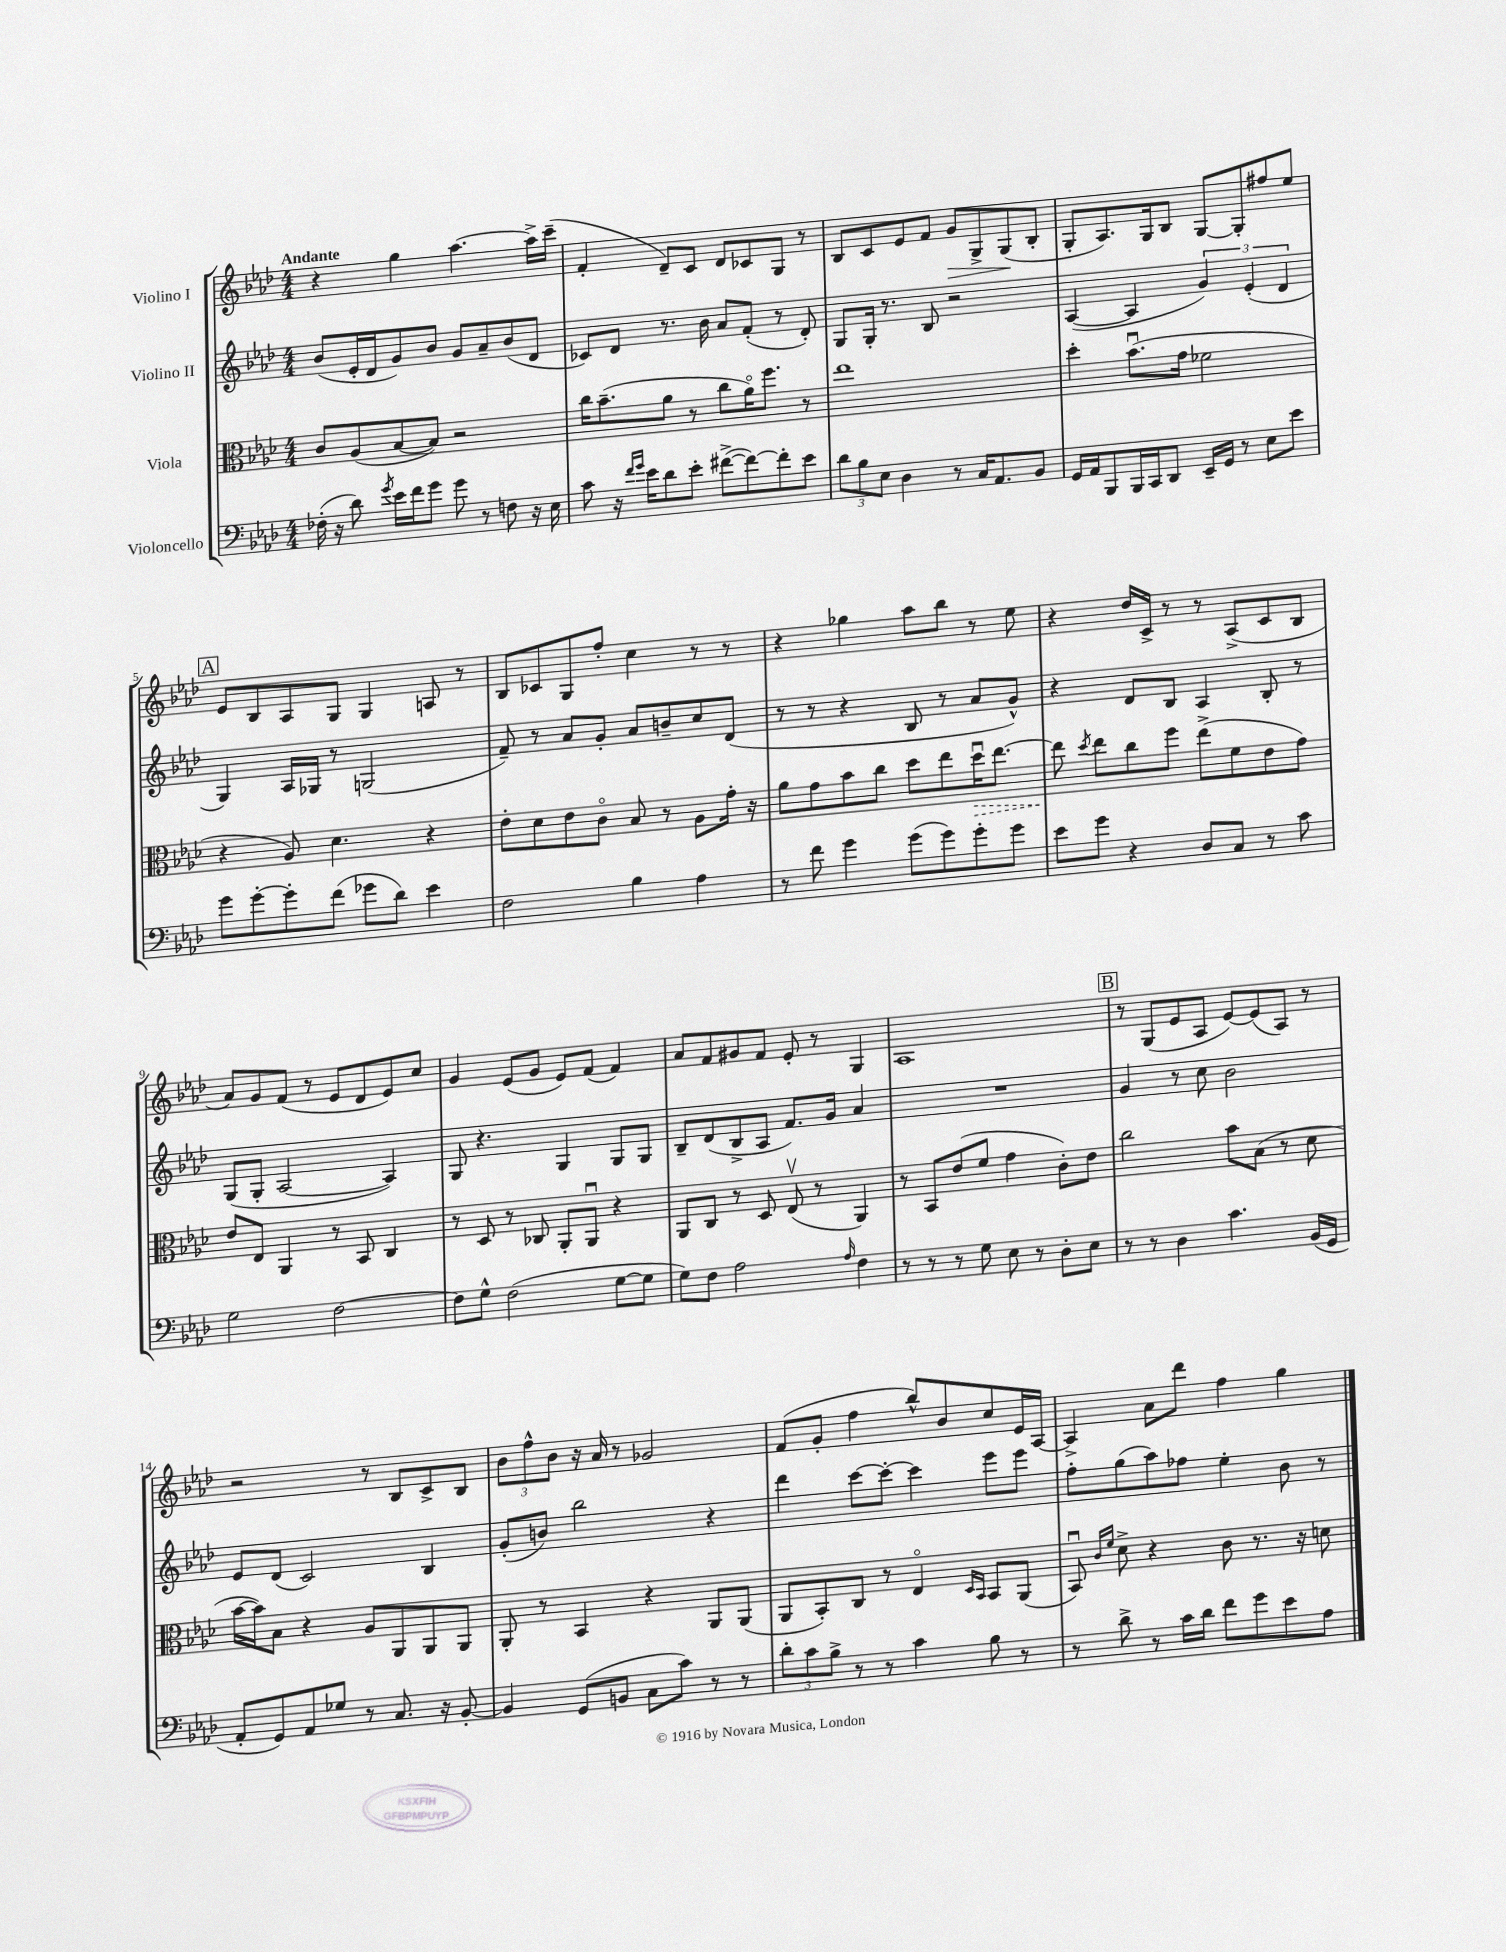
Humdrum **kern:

**kern	**kern	**dynam	**kern	**kern	**dynam
*part4	*part3	*part3	*part2	*part1	*part1
*staff4	*staff3	*staff3	*staff2	*staff1	*staff1
*I"Violoncello	*I"Viola	*	*I"Violino II	*I"Violino I	*
*clefF4	*clefC3	*	*clefG2	*clefG2	*
*k[b-e-a-d-]	*k[b-e-a-d-]	*	*k[b-e-a-d-]	*k[b-e-a-d-]	*
*M4/4	*M4/4	*	*M4/4	*M4/4	*
=1	=1	=1	=1	=1	=1
!	!	!	!	!LO:TX:a:B:t=Andante	!
(16F-X'\	8c/L	.	(8b-/L	4r	.
16r	.	.	.	.	.
8d-\)	(8A-/	.	16e-'/L	.	.
.	.	.	16d-/J	.	.
8qg/	.	.	.	.	.
16e-\LL	[8B-/	.	8g/)	4gg\	.
16f\J	.	.	.	.	.
8g\J	8B-/J])	.	8b-/J	.	.
8g\	2r	.	8g/L	[4.aa-\	.
8r	.	.	8a-~/	.	.
8Fn\	.	.	(8b-/	.	.
16r	.	.	8d-/J	16aa-^\LL]	.
16E-\	.	.	.	(16ccc~\JJ	.
=2	=2	=2	=2	=2	=2
8c\	16cc\KL	.	8c-X/L)	4f'/	.
.	(8.b-~\	.	.	.	.
16r	.	.	8d-/J	.	.
16qqf/LL	.	.	.	.	.
16qqg/JJ	.	.	.	.	.
16e-\KL	.	.	.	.	.
8d-\	8a-\J	.	8.r	8d-~/L)	.
8e-'\J	8r	.	.	8c/J	.
.	.	.	16b-\	.	.
([8f#X^\L	8cc\L	.	8a-/L	8d-/L	.
8f#\_)	16a-\K)	.	(8f'/J	8c-X/	.
.	8.ff\J	.	.	.	.
8f#'\]	.	.	8r	8G/J	.
8e-\J	8r	.	8d-'/)	8r	.
=3	=3	=3	=3	=3	=3
12d-\L	1ee-	.	8G/L	8B-/L	.
12B-\	.	.	.	.	.
.	.	.	16G'/Jk	8c/	.
12E-\J	.	.	.	.	.
.	.	.	8.r	.	.
4D-\	.	.	.	8e-/	.
.	.	.	8B-/	8f/J	.
!	!	!	!	!	!LO:HP:b
8r	.	.	2r	8g/L	>
16C/KL	.	.	.	8G^/	.
8.AA-/	.	.	.	.	.
.	.	.	.	(8G/	.
8BB-/J	.	.	.	8B-'/J	]
=4	=4	=4	=4	=4	=4
16GG/LL	4dd-'\	.	([4A-/	8G'/L	.
16AA-/J	.	.	.	.	.
8BBB-/	.	.	.	8.A-/)	.
16BBB-/L	(8.b-u\L	.	4A-/]	.	.
16CC/J	.	.	.	16G/k	.
8DD-/J	.	.	.	8B-/J	.
.	16g\Jk	.	.	.	.
16EE-~/LL	2f-X\	.	6g/)	[8G/L	.
16GG/JJ	.	.	.	.	.
8r	.	.	.	8G'/]	.
.	.	.	(6e-'/	.	.
8E-\L	.	.	.	8ff#X/	.
.	.	.	6d-/	.	.
8e-\J	.	.	.	8ee-/J	.
!!LO:LB:g=z
!!LO:REH:place=s1:t=A
=5	=5	=5	=5	=5	=5
8g\L	4r	.	4G/)	8e-/L	.
[8g'\	.	.	.	8B-/	.
8g'\]	8A-/)	.	16A-/LL	8A-/	.
.	.	.	16G-X/JJ	.	.
(8f\J	4.d-\	.	8r	8G/J	.
8g-X\L	.	.	(2Gn/	4G/	.
8d-\J)	.	.	.	.	.
4e-\	4r	.	.	8An/	.
.	.	.	.	8r	.
=6	=6	=6	=6	=6	=6
2F\	8e-'\L	.	8f~/)	8B-/L	.
.	8d-\	.	8r	8c-X/	.
.	8e-\	.	8a-/L	8G/	.
.	8c\J	.	8g'/J	8ff'/J	.
4B-\	8B-/	.	8a-/L	4cc\	.
.	8r	.	8bn~/	.	.
4A-\	8A-\L	.	8cc/	8r	.
.	16g'\Jk	.	(8d-/J	8r	.
.	16r	.	.	.	.
=7	=7	=7	=7	=7	=7
8r	8a-\L	.	8r	4r	.
8f\	8g\	.	8r	.	.
4g\	8b-\	.	4r	4gg-X\	.
.	8cc\J	.	.	.	.
(8g\L	8dd-\L	.	8B-/	8aa-\L	.
8g\)	8ee-\	.	8r	8bb-\J	.
!	!	!LO:HP:b	!	!	!
8g'\	16dd-u\K	>	8a-/L	8r	.
.	[8.ee-\J	.	.	.	.
8g\J	.	.	8g^^/J)	8ee-\	.
=8	=8	=8	=8	=8	=8
8e-\L	8ee-\]	.	4r	4r	.
.	8qdd-/	.	.	.	.
8g\J	8ee-\L	]	.	.	.
4r	8cc\	.	8d-/L	16dd-/LL	.
.	.	.	.	16c^/JJ	.
.	8ff\J	.	8B-/J	8r	.
8D-/L	(8ee-^\L	.	4A-/	8r	.
8C/J	8f\	.	.	(8A-^/L	.
8r	8e-\	.	8B-'/	8c/	.
8c\	8g\J)	.	8r	8B-/J	.
!!LO:LB:g=z
=9	=9	=9	=9	=9	=9
2G\	8e-/L	.	(8G/L	8a-/L)	.
.	8E-/J	.	8G'/J	8g/	.
.	4AA-/	.	[2A-/	(8f/J	.
.	.	.	.	8r	.
[2F\	8r	.	.	8e-/L	.
.	8BB-/	.	.	8d-/	.
.	4C/	.	4A-/])	8e-/)	.
.	.	.	.	8cc/J	.
=10	=10	=10	=10	=10	=10
8F\L]	8r	.	8G/	4g/	.
8G^^\J	8D-/	.	4.r	.	.
(2F\	8r	.	.	(8e-/L	.
.	8C-X/	.	.	8g/J	.
.	8AA-'/L	.	4G/	8e-/L)	.
.	8AA-u/J	.	.	(8f/J	.
[8G\L	4r	.	8G/L	4f/)	.
8G\J]	.	.	8G/J	.	.
=11	=11	=11	=11	=11	=11
8G\L)	8AA-/L	.	8B-~/L	8a-/L	.
8F\J	8C/J	.	(8d-/	8f/	.
2A-\	8r	.	8B-^/	8g#X/	.
.	8D-/	.	8A-/J	8f/J	.
.	(8E-v/	.	8.f/L)	8e-'/	.
.	8r	.	.	8r	.
.	.	.	16g/Jk	.	.
16qqA-/	.	.	.	.	.
4F\	4AA-/)	.	4a-/	4G/	.
=12	=12	=12	=12	=12	=12
8r	8r	.	1r	1A-	.
8r	8BB-/L	.	.	.	.
8r	(8e-/	.	.	.	.
8G\	8f/J	.	.	.	.
8E-\	4g\	.	.	.	.
8r	.	.	.	.	.
8D-'\L	8c'\L)	.	.	.	.
8E-\J	8e-\J	.	.	.	.
!!LO:REH:place=s1:t=B
=13	=13	=13	=13	=13	=13
8r	2cc\	.	4g/	8r	.
8r	.	.	.	(8G/L	.
4D-\	.	.	8r	8e-/	.
.	.	.	8cc\	8A-/J	.
4.c\	8b-\L	.	2b-\	[8e-/L)	.
.	(8B-\J	.	.	(8e-/]	.
.	8r	.	.	8A-/J)	.
(16BB-/LL	8d-\	.	.	8r	.
16GG/JJ	.	.	.	.	.
!!LO:LB:g=z
=14	=14	=14	=14	=14	=14
8AA-'/L	[16b-\LL	.	8e-/L	2r	.
.	16b-\J])	.	.	.	.
8GG/)	8B-\J	.	(8d-/J	.	.
8AA-/	4r	.	2c/)	.	.
8G-X/J	.	.	.	.	.
8r	8A-/L	.	.	8r	.
8.C/	8AA-/	.	.	8B-/L	.
.	8AA-/	.	4B-/	8c^/	.
16r	.	.	.	.	.
[8BB-'/	8AA-/J	.	.	8B-/J	.
=15	=15	=15	=15	=15	=15
4BB-/]	8AA-'/	.	(8g'/L	12b-\L	.
.	.	.	.	12ff^^\	.
.	8r	.	8bn/J)	.	.
.	.	.	.	12b-\J	.
(8GG/L	4BB-/	.	2bb-\	16r	.
.	.	.	.	16a-/	.
8BBn/J	.	.	.	8r	.
8C\L	4r	.	.	2g-X/	.
8c\J)	.	.	.	.	.
8r	8AA-/L	.	4r	.	.
8r	(8AA-/J	.	.	.	.
=16	=16	=16	=16	=16	=16
12d-'\L	8AA-/L	.	4ddd-\	(8f/L	.
12c\	.	.	.	.	.
.	8BB-'/)	.	.	8g'/J	.
12B-^\J	.	.	.	.	.
8r	8C/J	.	[8ccc\L	4ff\	.
8r	8r	.	8ccc'\J_	.	.
4c\	4E-/	.	4ccc\]	8bb-^^/L)	.
.	.	.	.	8b-/	.
.	16qqD-/LL	.	.	.	.
.	16qqBB-/JJ	.	.	.	.
8B-\	8BB-/L	.	8eee-\L	8cc/	.
8r	(8AA-/J	.	8eee-\J	16e-/L	.
.	.	.	.	[16A-/JJ	.
=17	=17	=17	=17	=17	=17
8r	8BB-u/)	.	8ff'\L	4A-^/]	.
.	16qqc/LL	.	.	.	.
.	16qqf/JJ	.	.	.	.
8d-^\	8d-^\	.	(8gg\	.	.
8r	4r	.	8aa-\)	8a-\L	.
16c\LL	.	.	8ff-X\J	8ddd-\J	.
16d-\JJ	.	.	.	.	.
8f\L	8c\	.	4ee-'\	4ff\	.
8g\	8.r	.	.	.	.
8e-\	.	.	8b-\	4gg\	.
.	16r	.	.	.	.
8A-\J	8dn\	.	8r	.	.
==	==	==	==	==	==
*-	*-	*-	*-	*-	*-
